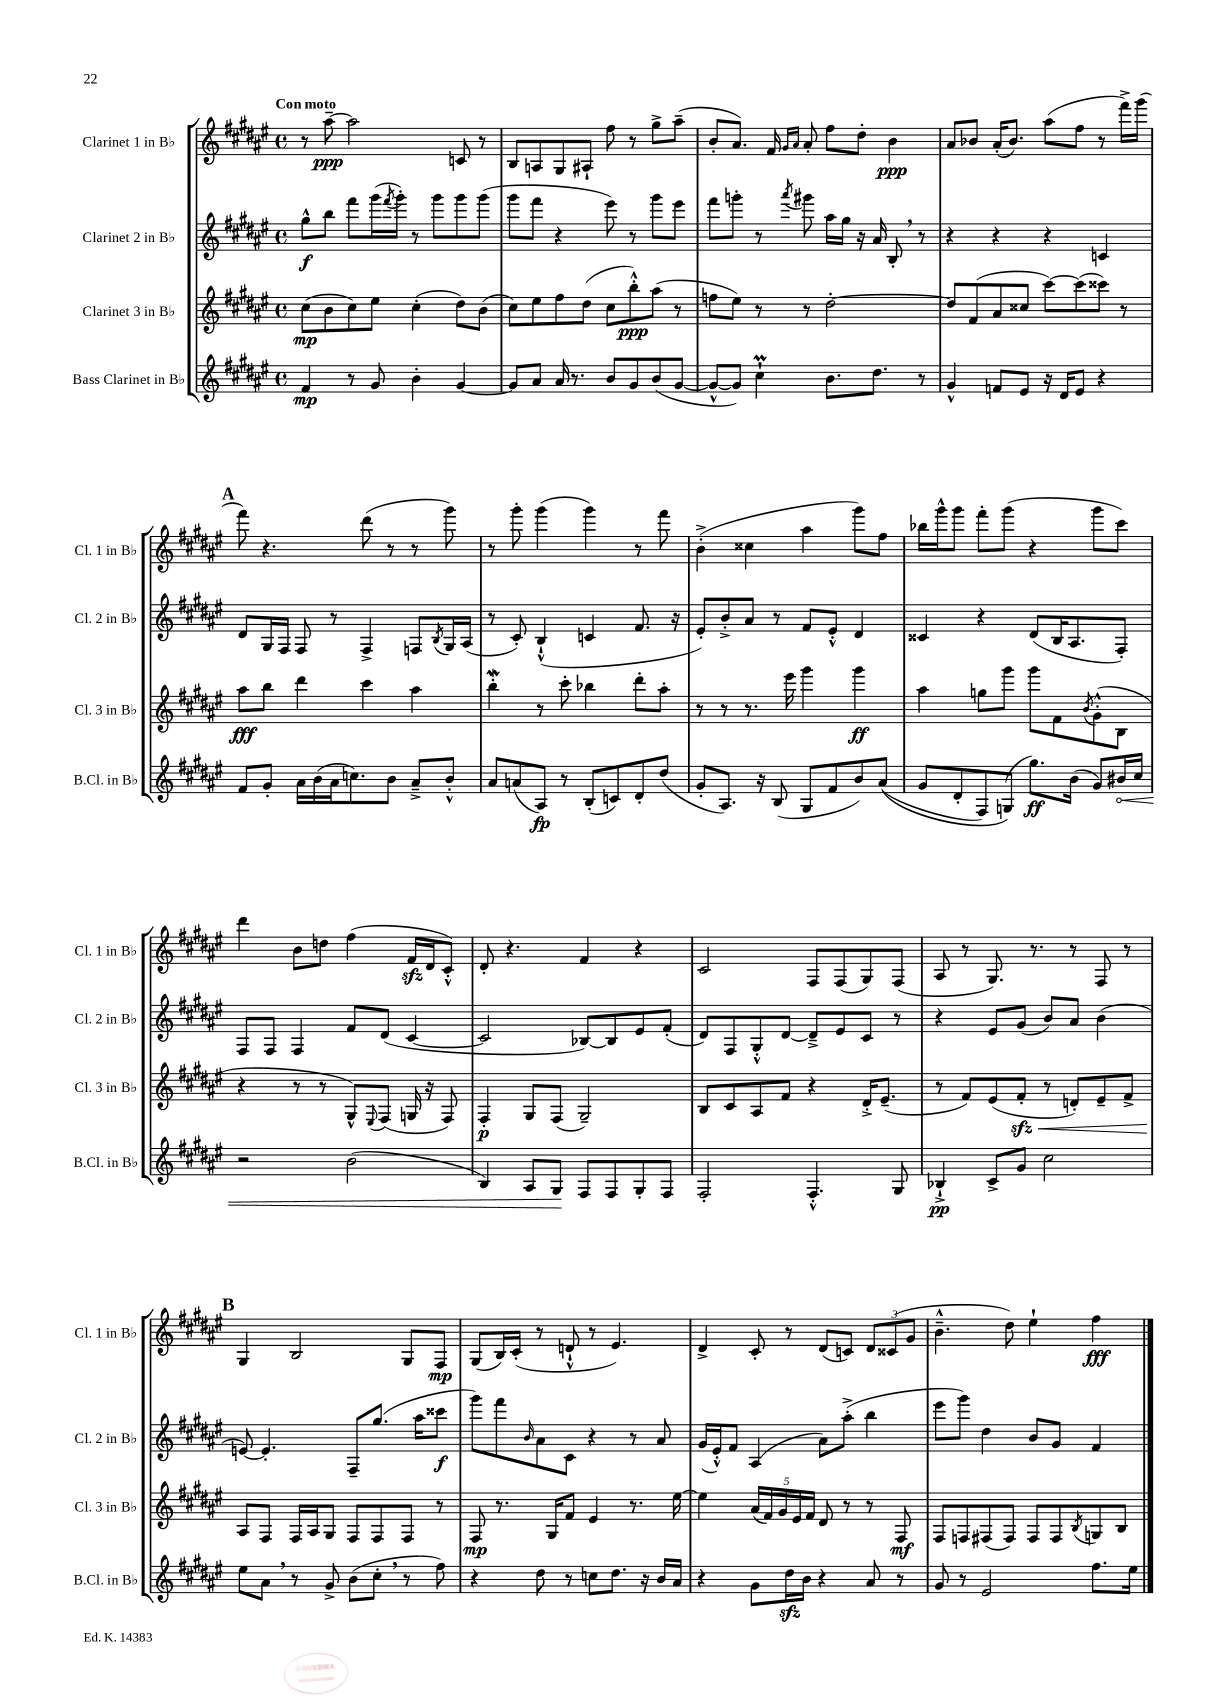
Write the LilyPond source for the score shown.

<<
\new StaffGroup <<
\new Staff = "s0" \with { instrumentName = "Clarinet 1 in Bb" shortInstrumentName = "Cl. 1 in Bb" } {
    \clef treble \key fis \major \defaultTimeSignature \time 4/4 \tempo "Con moto"
    r8 ais''8~--\ppp ais''2 c'8 r8 |
    b8 a8 gis8 ais8-! fis''8 r8 gis''8-> ais''8--( |
    b'8-. ais'8.) fis'16 \grace { gis'16 ais'16 } ais'8-. fis''8 dis''8-. b'4\ppp |
    ais'8 bes'8 ais'16-.( bes'8.) ais''8( fis''8 r8 fis'''16->) gis'''16( |
    \mark \markup { \bold "A" } fis'''8) r4. dis'''8( r8 r8 gis'''8) |
    r8 gis'''8-. gis'''4( gis'''4) r8 fis'''8 |
    b'4-.->( cisis''4 ais''4 gis'''8) fis''8 |
    bes''16 gis'''16-^ gis'''8 fis'''8-. gis'''8( r4 gis'''8 cis'''8) |
    dis'''4 b'8 d''8 fis''4( fis'16\sfz dis'16 cis'8-.-^) |
    dis'8-. r4. fis'4 r4 |
    cis'2 fis8 fis8( gis8) fis8( |
    ais8 r8 gis8.) r8. r8 fis8 r8 |
    \mark \markup { \bold "B" } gis4 b2 gis8 fis8\mp |
    gis8( b16) cis'16-.( r8 d'8-!-^ r8 eis'4.) |
    dis'4-> cis'8-. r8 dis'8( c'8) \tuplet 3/2 { dis'8 cisis'8( gis'8 } |
    b'4.---^ dis''8) eis''4-! fis''4\fff \bar "|." |
}
\new Staff = "s1" \with { instrumentName = "Clarinet 2 in Bb" shortInstrumentName = "Cl. 2 in Bb" } {
    \clef treble \key fis \major \defaultTimeSignature \time 4/4
    gis''8-^\f b''8 fis'''8 gis'''16( \acciaccatura { fis'''8 } gis'''16-.) r8 gis'''8 gis'''8 gis'''8( |
    gis'''8 fis'''8 r4 eis'''8) r8 gis'''8 eis'''8 |
    fis'''8 g'''8-. r8 \acciaccatura { ais'''8 } gis'''8 ais''16 gis''16 r16 ais'16 b8-. \breathe r8 |
    r4 r4 r4 c'4 |
    \mark \markup { \bold "A" } dis'8 gis16 fis16 fis8 r8 fis4-> f8 \acciaccatura { b8 } gis16 ais16( |
    r8 cis'8-.) b4-!-^( c'4 fis'8. r16 |
    eis'8-.) b'8-.-> ais'8 r8 fis'8 eis'8-.-^ dis'4 |
    cisis'4 r4 dis'8( b16 ais8. fis8-.) |
    fis8 fis8 fis4 fis'8 dis'8( cis'4~ |
    cis'2 bes8~) bes8 eis'8 fis'8-.( |
    dis'8) fis8 gis8-.-^ dis'8~ dis'8---> eis'8 cis'8 r8 |
    r4 eis'8 gis'8( b'8) ais'8 b'4( |
    \mark \markup { \bold "B" } e'8~) e'4.-. fis8-- gis''8.( ais''16 cisis'''8\f |
    gis'''8) fis'''8 \grace { b'16 } ais'8 cis'8 r4 r8 ais'8 |
    gis'16( eis'16-.-^) fis'8 ais4( ais'8) ais''8-.->( b''4 |
    eis'''8 gis'''8) dis''4 b'8 gis'8 fis'4 \bar "|." |
}
\new Staff = "s2" \with { instrumentName = "Clarinet 3 in Bb" shortInstrumentName = "Cl. 3 in Bb" } {
    \clef treble \key fis \major \defaultTimeSignature \time 4/4
    cis''8\mp( b'8 cis''8) eis''8 cis''4-.( dis''8) b'8( |
    cis''8) eis''8 fis''8 dis''8( cis''8 b''8-.-^\ppp) ais''8( r8 |
    f''8 eis''8) r8 r8 dis''2~-. |
    dis''8 fis'8( ais'8 cisis''8 cis'''8~) cis'''8( cisis'''8) r8 |
    \mark \markup { \bold "A" } ais''8\fff b''8 dis'''4 cis'''4 ais''4 |
    b''4-.\mordent r8 cis'''8-. bes''4 dis'''8-. ais''8-. |
    r8 r8 r8. eis'''16 gis'''4 gis'''4\ff |
    ais''4 g''8 gis'''8 gis'''8 fis'8 \acciaccatura { b'8 } gis'8-.-^( b8 |
    r4 r8 r8 gis8-^) \appoggiatura { eis8 } fis8( g16 r16 fis8) |
    fis4-.\p gis8 fis8( gis2--) |
    b8 cis'8 ais8 fis'8 r4 dis'16-.-> eis'8.--( |
    r8 fis'8) eis'8( fis'8-.\sfz\< r8 d'8-.) eis'8-- fis'8-> |
    \mark \markup { \bold "B" } ais8\! fis8 fis16 ais16 gis8 fis8 fis8 fis8 r8 |
    fis8\mp r8. gis16 fis'8 eis'4 r8. eis''16~ |
    eis''4 \tuplet 5/4 { ais'16( fis'16) gis'16 eis'16 fis'16 } dis'8 r8 r8 fis8\mf |
    fis8 f8 fis8( fis8) fis8 fis8 \acciaccatura { b8 } g8 b8 \bar "|." |
}
\new Staff = "s3" \with { instrumentName = "Bass Clarinet in Bb" shortInstrumentName = "B.Cl. in Bb" } {
    \clef treble \key fis \major \defaultTimeSignature \time 4/4
    fis'4\mp r8 gis'8 b'4-. gis'4~ |
    gis'8 ais'8 ais'16 r8. b'8 gis'8 b'8( gis'8~ |
    gis'8~-^ gis'8) cis''4-!\prall b'8. dis''8. r8 |
    gis'4-^ f'8 eis'8 r16 dis'16 eis'8 r4 |
    \mark \markup { \bold "A" } fis'8 gis'8-. ais'16 b'16( ais'16 c''8.) b'8 ais'8---> b'8-.-^ |
    ais'8 a'8( ais8\fp) r8 b8-.( c'8) dis'8-. dis''8( |
    gis'8-. ais8.) r16 b8( gis8 fis'8 b'8) ais'8(\( |
    gis'8 dis'8-. fis8) g8(\) gis''8.\ff) b'16( gis'8) \once \override Hairpin.circled-tip = ##t bis'16\< cis''16 |
    r2 b'2( |
    b4) ais8 gis8\! fis8 fis8 gis8-. fis8 |
    fis2-. fis4.-.-^ gis8 |
    bes4-!->\pp cis'8-> gis'8 cis''2 |
    \mark \markup { \bold "B" } eis''8 ais'8 \breathe r8 gis'8-> b'8( cis''8-. \breathe r8 fis''8) |
    r4 dis''8 r8 c''8 dis''8. r16 b'16 ais'16 |
    r4 gis'8 dis''16\sfz b'16 r4 ais'8 r8 |
    gis'8 r8 eis'2 fis''8. eis''16 \bar "|." |
}
>>
>>
\layout { \context { \Score \remove "Bar_number_engraver" } }
